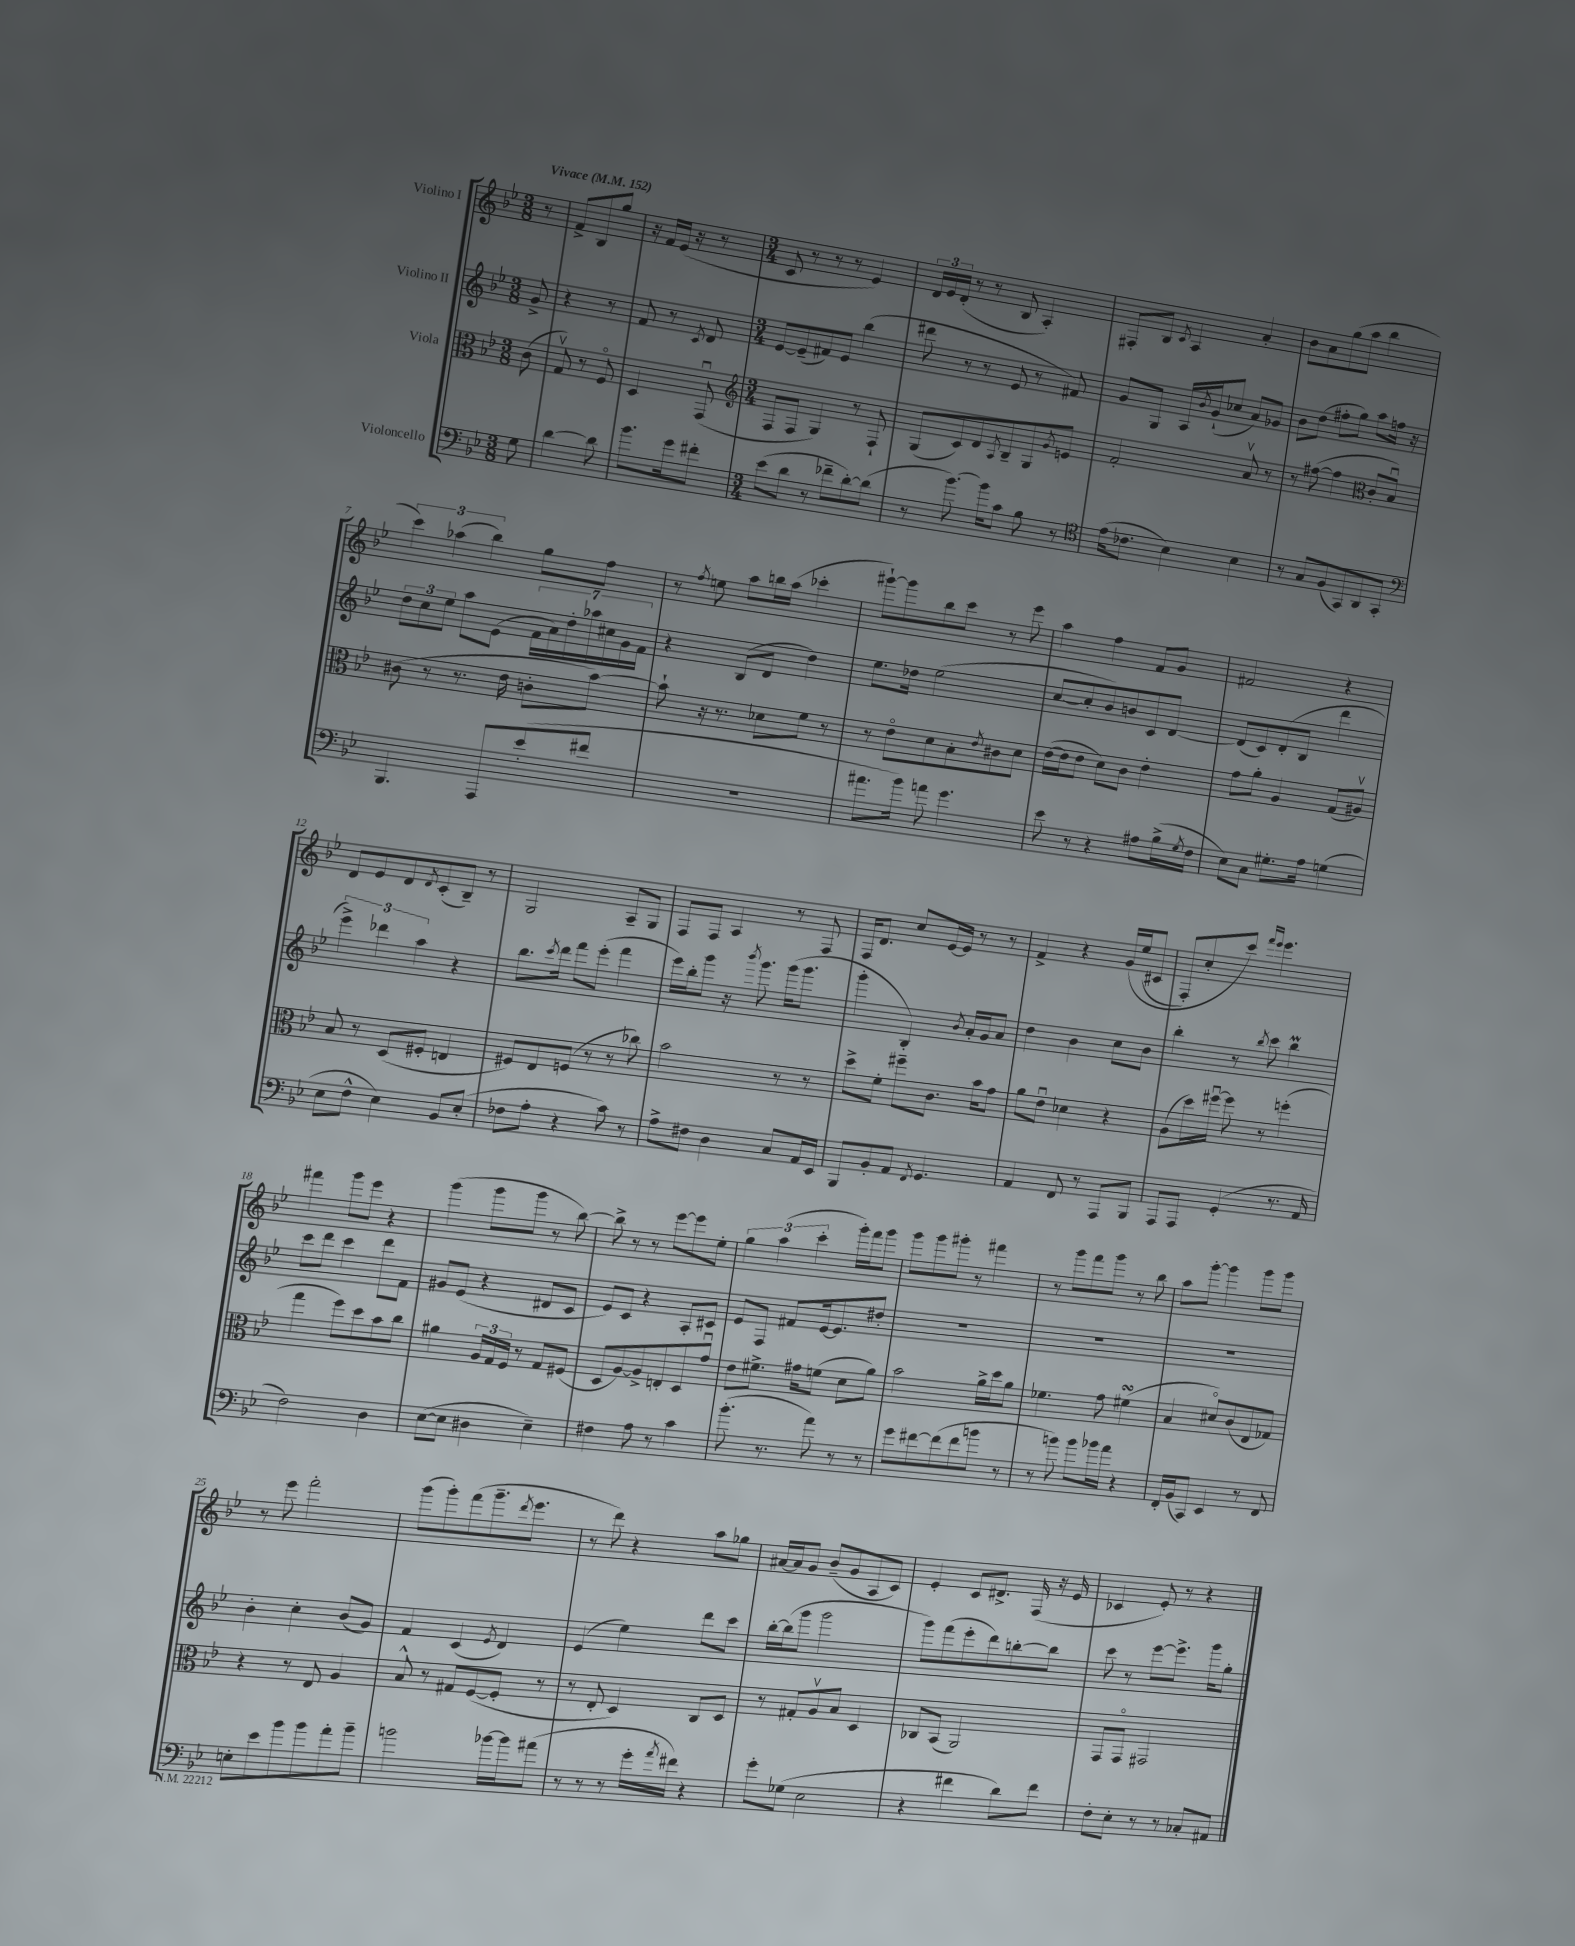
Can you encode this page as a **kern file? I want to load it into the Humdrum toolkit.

**kern	**kern	**kern	**kern
*part4	*part3	*part2	*part1
*staff4	*staff3	*staff2	*staff1
*I"Violoncello	*I"Viola	*I"Violino II	*I"Violino I
*clefF4	*clefC3	*clefG2	*clefG2
*k[b-e-]	*k[b-e-]	*k[b-e-]	*k[b-e-]
*M3/8	*M3/8	*M3/8	*M3/8
*MM152	*MM152	*MM152	*MM152
=	=	=	=
!	!	!	!LO:TX:a:B:t=Vivace
8G\	(8c\	8g^/	8r
=1	=1	=1	=1
[4d\	8Gv/)	4r	8f^/L
.	8r	.	8B-/
8d\]	8F/	8r	8gg/J
=2	=2	=2	=2
8.b-\L	4D/	8f/	16r
.	.	.	16f/LL
.	.	8r	(16e-/JJ
16g\k	.	.	16r
.	.	8qc/	.
8f#X'\J	(8GGu/	8d/	8r
=3	=3	=3	=3
*	*clefG2	*	*
*M3/4	*M3/4	*M3/4	*M3/4
(8e-\L	8F/L	[8e-/L	8c/
8d\J	8F/J	(8e-~/]	8r
8r	4G/)	8f#X/)	8r
8f-X~\L	.	8e-/J	8r
[8d'\)	8r	(4bb-\	4e-/)
(8d\J]	8F`/	.	.
=4	=4	=4	=4
8r	(8G/L	8ddd#X\	24d/LL
.	.	.	24e-/
.	.	.	(24d'/JJ
[8.b-\)	8c/)	8r	8r
.	8d/	8r	8r
16b-\KL]	.	.	.
.	8qA/	.	.
8c\J	8B-~/	8e-/	8B-/
8B-\	8G/	8r	4A'/)
.	8qg/	.	.
8r	8en/J	8f#X/)	.
=5	=5	=5	=5
*clefC4	*	*	*
(16e-\KL	2f'/	8g/L	8F#X'/L
8.c-X\J	.	.	.
.	.	8G/J	8B-/J
.	.	.	8qc/
4B-\)	.	16A/LL	4A/
.	.	8qb-/	.
.	.	(16g`/J	.
.	.	8cc-X/J	.
4B-\	8av/	8a/L)	4a'/
.	8r	8g-X/J	.
=6	=6	=6	=6
8r	8r	8b-\L	8b-\L
8G/L	([8ff#X\	(8dd\J	8a\
(8F/	4ff#\]	8ff#X'\L	(8gg\
8GG/)	.	8gg\J)	8aa\J
*	*clefC3	*	*
8AA/	8c'/L	8aa\L	4bb-\
8GG'/J	8B-u/J)	16ffn\Jk	.
.	.	16r	.
!!LO:LB:g=z
=7	=7	=7	=7
*clefF4	*	*	*
4.BBB-/	(8c#X\	12dd\L	6ccc\)
.	.	12cc\	.
.	8r	.	.
.	.	12ee-\J	(6aa-X\
.	8.r	8aa\L	.
.	.	.	6bb-\)
8AAA/L	.	(8e-\J	.
.	16e-\	.	.
(8e-'/	8cn'\L	28f\LL	8gg\L
.	.	28a\)	.
.	.	28dd'\	.
.	.	28aa-X\	.
8f#X/J	[8b-\J)	.	8ff\J
.	.	28cc#X\	.
.	.	28g\	.
.	.	28f\JJ	.
=8	=8	=8	=8
2.r	8b-`\]	4r	8r
.	.	.	8qff/
.	16r	.	8een\
.	8.r	.	.
.	.	(8B-/L	8aa\L
.	8d-X\L	8d/J	16bbn\L
.	.	.	(16aa\JJ
.	8f\J	4dd\)	4ccc-X'\
.	8r	.	.
=9	=9	=9	=9
8.a#X\L	8r	8.ee-\L	[8ggg#X`\L)
.	8e-\L	.	8ggg#\]
16b-\Jk)	.	16dd-X\Jk	.
8an\	8d\	(2ee-\	8bb-\
4.g\	8B-'\	.	8ccc\J
.	8qe-/	.	.
.	8c#X\	.	8r
.	8d\J	.	8eee-\
=10	=10	=10	=10
8e-\	([16e-\LL	[8cc/L	4aa\
.	16e-\J]	.	.
8r	8e-\J	8cc'/]	.
4r	8d\L)	8b-/)	4ff\
.	8c\J	8bn/	.
8A#X\L	4e-'\	8c/	8f/L
(16B-^\L	.	[8d/J	8g/J
8qG/	.	.	.
16F\JJ	.	.	.
=11	=11	=11	=11
8E-\L)	8g\L	(8d/L]	2f#X/
8C\J	8a'\J	8c/)	.
8.G#X'\L	4A/	(8d'/	.
.	.	8B-/J	.
16A\Jk	.	.	.
(4Gn\	(8G/L	4ddd\	4r
.	8A#Xv/J)	.	.
!!LO:LB:g=z
=12	=12	=12	=12
8E-\L	8B-/	6eee-^\)	8d/L
8F^^\J	8r	.	8e-/
.	.	6ddd-X\	.
4E-\)	(8D/L	.	8d/
.	.	6aa\	.
.	.	.	8qd/
.	8F#X'/J	.	(8c'/
8BB-/L	4En/	4r	8B-~/J)
(8E-'/J	.	.	8r
=13	=13	=13	=13
8F-X\L	8F#X/L)	8.bb-\L	2G/
8A'\J	8E-/	.	.
.	.	8qccc/	.
.	.	16ddd\Jk	.
4r	(8Fn/J	8fff\L	.
.	8r	(8eee-'\J	.
8c\)	8r	4fff\	8A~/L
8r	8cc-X\)	.	8G/J
=14	=14	=14	=14
8A^\L	2b-\	16eee-\LL)	8F/L
.	.	16bb-'\J	.
8F#X\J	.	8ggg\J	8F/J
4D\	.	16r	4A/
.	.	8qbbb-/	.
.	.	8.ggg\	.
8C/L	8r	(16ggg\KL	8r
.	.	8.ggg\J	.
16AA/L	8r	.	8F/
16EE-/JJ	.	.	.
=15	=15	=15	=15
8BBB-/L	8dd^\L	4ggg'\	16F/KL
.	.	.	8.d/J
8BB-'/	8f'\J	.	.
8AA/J	8ff#X~\L	4B-'/)	8cc/L
8qFF/	.	.	.
4.GG/	8.c\J	.	[16e-/L
.	.	.	16e-/JJ]
.	.	8qb-/	.
.	.	16a'/LL	8r
.	16b-\KL	16g/J	.
.	8g\J	8a/J	8r
=16	=16	=16	=16
4AA/	8a\L	4dd\	4f^/
.	8e-u\J	.	.
8FF/	4d-X\	4b-\	4r
8r	.	.	.
8AAA/L	4r	8cc\L	(16g/LL
.	.	.	(16ee-/J
8BBB-/J	.	8b-\J	8c#X/J
=17	=17	=17	=17
8AAA/L	(8A\L	4bb-'\	8F'/L)
8AAA/J	16dd\L)	.	8cc'/
.	[16ff#Xu\JJ	.	.
(4GG'/	8ff#\]	8r	8ccc/J)
.	.	.	16qqfff/LL
.	.	8qbb-/	16qqeee-/JJ
.	8r	8ccc\	4.eee-\
8.r	(4ffn'\	4bb-M\	.
16AA/	.	.	.
!!LO:LB:g=z
=18	=18	=18	=18
2F\)	4gg\	8ccc\L	4fff#X\
.	.	8ddd\J	.
.	8ff\L)	4ccc\	8ggg\L
.	8dd\	.	8eee-\J
4D\	8b-\	8ddd\L	4r
.	8cc\J	8f\J	.
=19	=19	=19	=19
([8E-\L	4a#X\	8g#X/L	(4ggg\
8E-\J]	.	(8e-/J	.
4D#X\	24A/LL	4r	8ggg\L
.	24G/	.	.
.	24F/JJ	.	.
.	8r	.	8ggg\J
4E-~\)	8G/L	8d#X/L	8r
.	(8F#X/J	8c/J	[8bb-\)
=20	=20	=20	=20
4F#X\	8D/L	8e-/L)	8bb-^\]
.	[8A/)	8c/J	8r
8A\	8A^/]	4r	8r
8r	8En'/	.	[8eee-\L
4c\	8D/	8A'/L	8eee-\]
.	8gu/J	8c#X/J	8ee-'\J
=21	=21	=21	=21
(8.b-'\	8e-\L	8e-/L	6gg\
.	8.f#X^\J	8F/J	.
.	.	.	(6aa\
8.r	.	.	.
.	.	8f#X/L	.
.	16g#X\KL	.	.
.	.	.	6ccc'\
8a\)	(8fn\J	[16e-/k	.
.	.	8.e-/]	.
8r	8d\L	.	16ggg'\LL)
.	.	.	16fff\J
8r	8a\J)	8dd#X'/J	8ggg\J
=22	=22	=22	=22
8g\L	2b-\	2.r	8ggg\L
[8f#X\	.	.	8ggg\
(8f#\]	.	.	8ggg#X'\J
8f#\	.	.	8r
8bn\J	16a^\LL	.	4fff#X\
.	16dd\J	.	.
8r	8a\J	.	.
=23	=23	=23	=23
8r	4.f-X\	2.r	8r
8bn\)	.	.	8ggg\L
8b\L	.	.	8fff\
16b-X\L	8g\	.	8ggg\J
16a\JJ	.	.	.
4r	(4f#XsSsS\	.	8r
.	.	.	8bb-\
=24	=24	=24	=24
16FF'/LL	4B-/	2.r	8aa\L
(16BB-/J	.	.	.
8CC/J)	.	.	[8ggg'\J
4EE-/	8d#X/L)	.	4ggg\]
.	(8c/	.	.
8r	8E-/	.	8ggg\L
8FF/	8G-X/J)	.	8ggg\J
!!LO:LB:g=z
=25	=25	=25	=25
8En'\L	4r	4b-'\	8r
8e-\	.	.	8eee-\
8b-\	8r	4cc'\	2fff'\
8b-\	8E-/	.	.
8a'\	4A/	(8b-/L	.
8b-~\J	.	8g/J)	.
=26	=26	=26	=26
2bn\	8B-^^/	4f/	(8ggg\L
.	8r	.	8ggg'\)
.	8G#X/L	(4c/	(8fff\
.	([8F/	.	8.ggg~\
.	.	8qe-/	.
[16b-X\LL	8F'/J]	4d/)	.
.	.	.	8qddd/
16b-\J]	.	.	8.eee-\J
(8a#X\J	8r	.	.
=27	=27	=27	=27
8r	8r	(4e-/	8r
8r	8E-'/	.	8ddd\)
8r	4D/)	4ee-\)	4r
16g'\LL	.	.	.
8qa/	.	.	.
16f#X\JJ)	.	.	.
4r	8C/L	8ddd\L	8aa\L
.	8D/J	8ccc\J	8gg-X\J
=28	=28	=28	=28
8g'\L	8r	[16bb-'\LL	[16a#X/LL
.	.	(16bb-\J]	16a#/J]
(8G-X\J	8G#X'/L	8ggg\J	8g/J
2E-\	8Av/	2ggg\	(8b-~/L
.	8B-/J	.	8g/
.	4D/	.	8A/
.	.	.	8c/J)
=29	=29	=29	=29
4r	8C-X/L	8ggg\L)	4e-'/
.	(8BB-/J	(8fff\	.
4f#X\	2AA/)	8eee-'\	8c/L
.	.	8ddd\)	8.d#X^/J
8d\L)	.	[8bbn'\	.
.	.	.	(16F/
8f#\J	.	8bb\J]	16r
.	.	.	16e-/
=30	=30	=30	=30
8F'\L	8GG/L	8ccc\	4c-X/
8E-'\J	8GG/J	8r	.
8r	2GG#X/	[8eee-\L	8e-'/)
8r	.	8.eee-^\J]	8r
8C-X'/L	.	.	4r
.	.	16ggg\KL	.
8AA#X/J	.	8gg'\J	.
==	==	==	==
*-	*-	*-	*-
